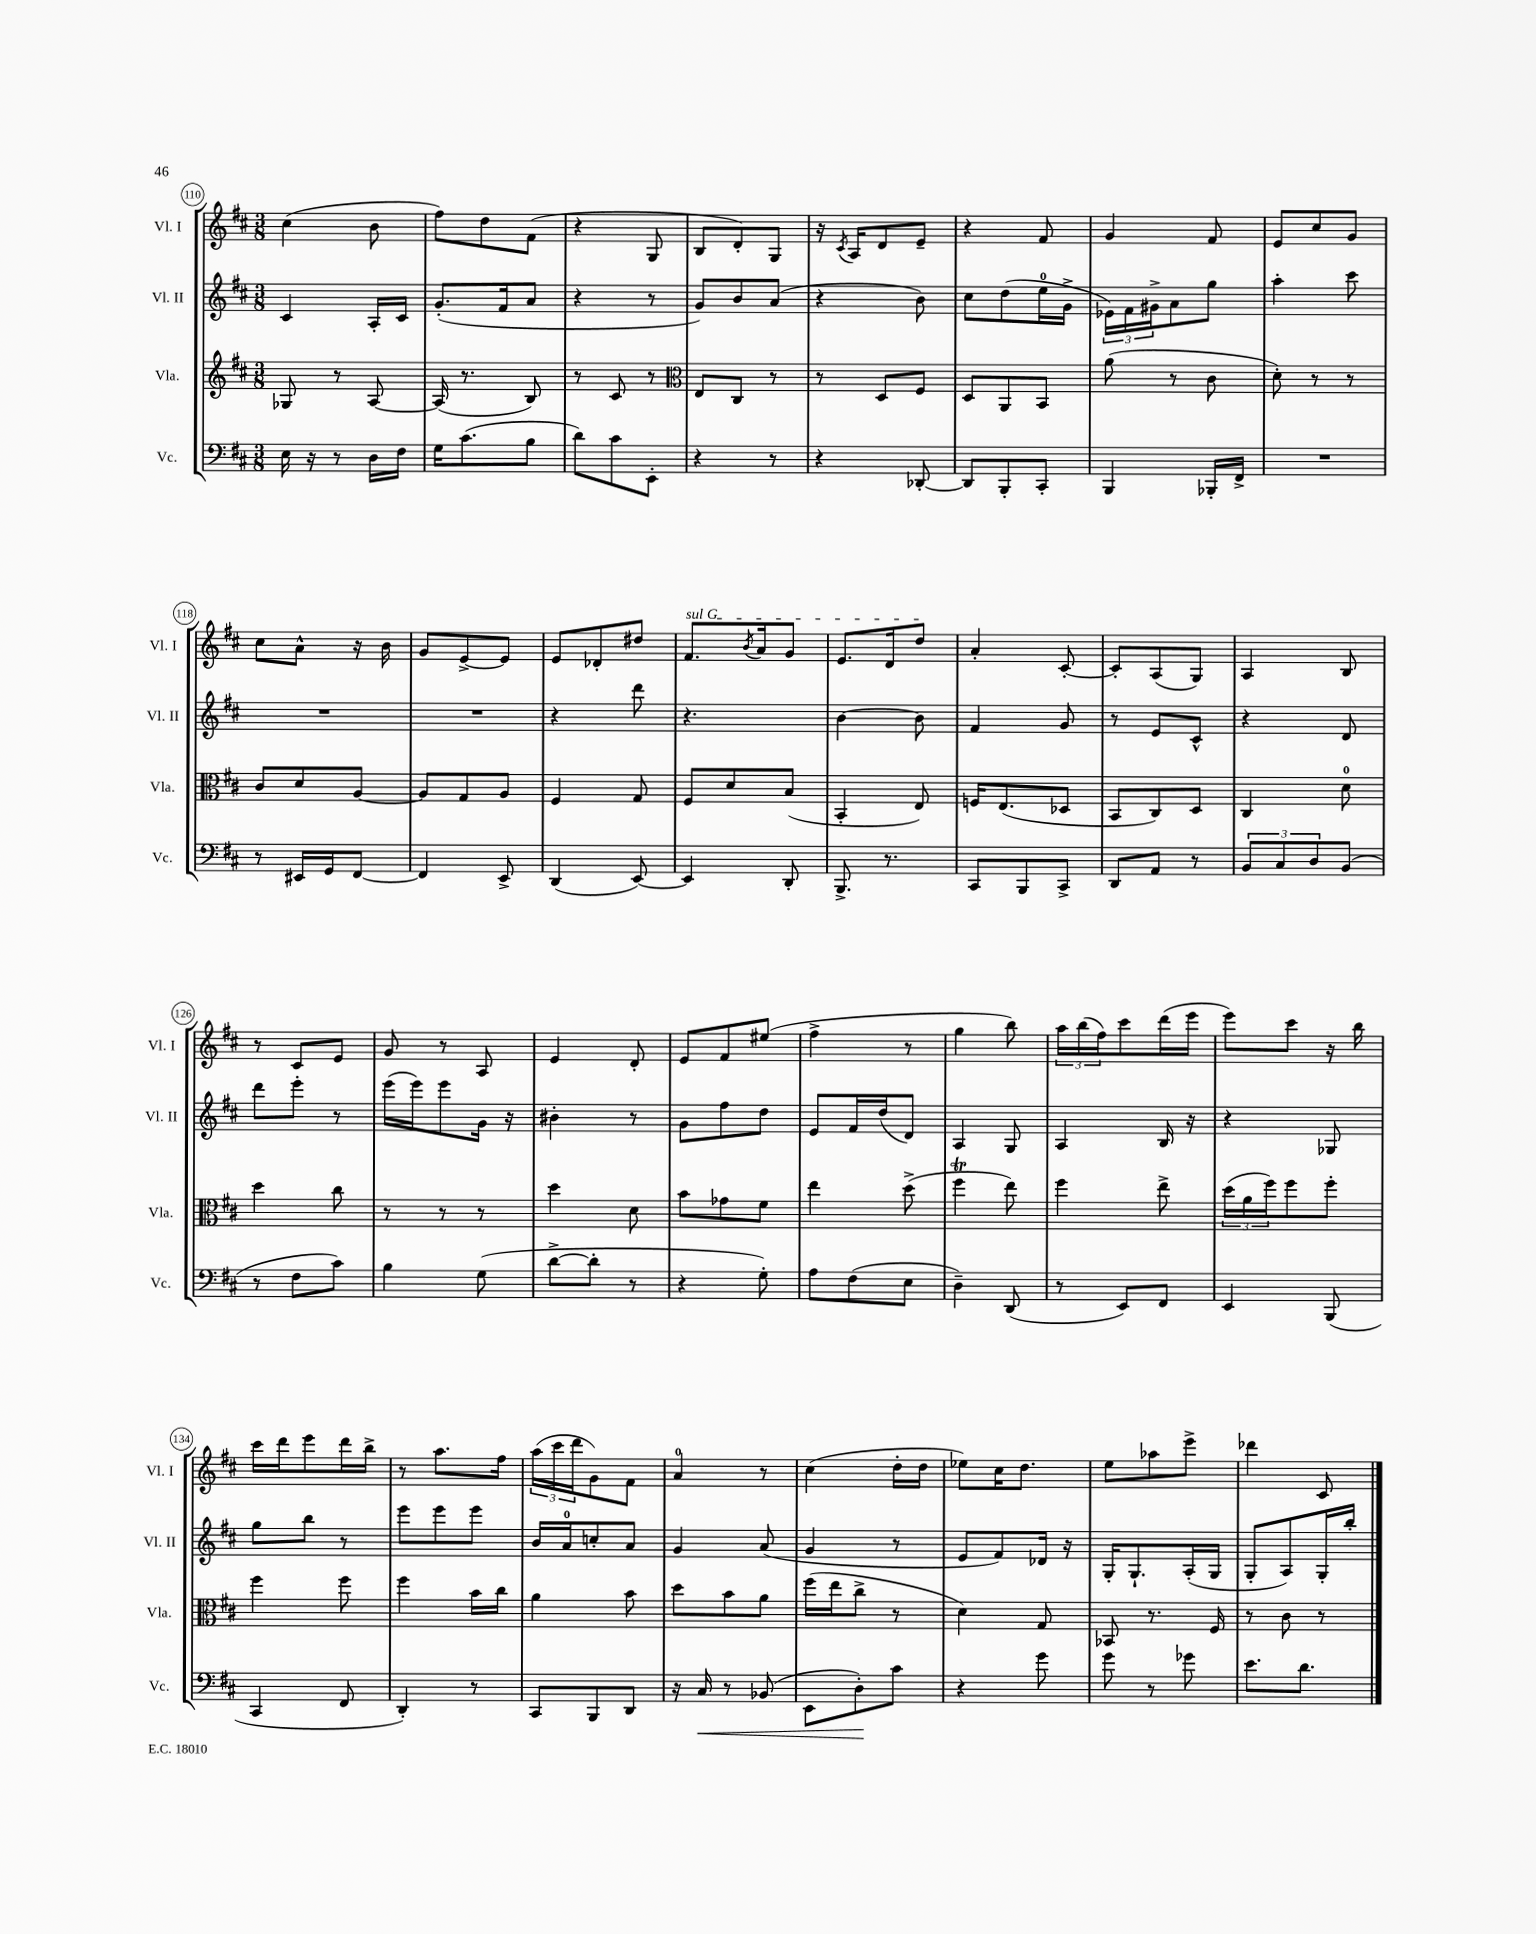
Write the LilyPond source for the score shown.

<<
\new StaffGroup <<
\new Staff = "s0" \with { instrumentName = "Vl. I" shortInstrumentName = "Vl. I" } {
    \clef treble \key d \major \numericTimeSignature \time 3/8
    cis''4( b'8 |
    fis''8) d''8 fis'8( |
    r4 g8 |
    b8 d'8-.) g8 |
    r16 \acciaccatura { cis'8 } a16 d'8 e'8-- |
    r4 fis'8 |
    g'4 fis'8 |
    e'8 cis''8 g'8 |
    cis''8 a'8-^ r16 b'16 |
    g'8 e'8~-> e'8 |
    e'8 des'8-. dis''8 |
    \once \override TextSpanner.bound-details.left.text = \markup { \italic "sul G" } fis'8.\startTextSpan \acciaccatura { b'8 } a'16 g'8 |
    e'8. d'16 d''8\stopTextSpan |
    a'4-. cis'8~-. |
    cis'8-. a8( g8) |
    a4 b8 |
    r8 cis'8 e'8 |
    g'8 r8 a8 |
    e'4 d'8-. |
    e'8 fis'8 eis''8( |
    fis''4-> r8 |
    g''4 b''8) |
    \tuplet 3/2 { a''16 b''16( fis''16) } cis'''8 d'''16( e'''16 |
    e'''8) cis'''8 r16 b''16 |
    cis'''16 d'''16 e'''8 d'''16 b''16-> |
    r8 a''8. fis''16 |
    \tuplet 3/2 { a''16( cis'''16 d'''16 } g'8) fis'8 |
    a'4-0 r8 |
    cis''4( d''16-. d''16 |
    ees''8) cis''16 d''8. |
    e''8 aes''8 e'''8-> |
    des'''4 cis'8 \bar "|." |
}
\new Staff = "s1" \with { instrumentName = "Vl. II" shortInstrumentName = "Vl. II" } {
    \clef treble \key d \major \numericTimeSignature \time 3/8
    cis'4 a16-. cis'16 |
    g'8.-.( fis'16 a'8 |
    r4 r8 |
    g'8) b'8 a'8( |
    r4 b'8) |
    cis''8 d''8( e''16-0 g'16-> |
    \tuplet 3/2 { ees'16) fis'16 gis'16-> } a'8 g''8 |
    a''4-. cis'''8 |
    R4. |
    R4. |
    r4 d'''8 |
    r4. |
    b'4~ b'8 |
    fis'4 g'8 |
    r8 e'8 cis'8-^ |
    r4 d'8 |
    d'''8 e'''8-. r8 |
    e'''16( e'''16) e'''8 g'16 r16 |
    bis'4-. r8 |
    g'8 fis''8 d''8 |
    e'8 fis'16 d''16( d'8) |
    a4 g8 |
    a4 b16 r16 |
    r4 ges8 |
    g''8 b''8 r8 |
    e'''8 e'''8 e'''8 |
    b'16 a'16-0 c''8-. a'8 |
    g'4 a'8( |
    g'4 r8 |
    e'8 fis'8) des'16 r16 |
    g16-. g8.-! a16-.( g16 |
    g8-. a8) g16-. b''16-. \bar "|." |
}
\new Staff = "s2" \with { instrumentName = "Vla." shortInstrumentName = "Vla." } {
    \clef treble \key d \major \numericTimeSignature \time 3/8
    ges8 r8 a8~ |
    a16( r8. b8) |
    r8 cis'8 r8 |
    \clef alto e8 cis8 r8 |
    r8 d8 fis8 |
    d8 a,8 b,8 |
    a'8( r8 cis'8 |
    d'8-.) r8 r8 |
    cis'8 d'8 a8~ |
    a8 g8 a8 |
    fis4 g8 |
    fis8 d'8 b8( |
    b,4-. e8) |
    f16 e8.( des8 |
    b,8 cis8) d8 |
    cis4 d'8-0 |
    d''4 cis''8 |
    r8 r8 r8 |
    d''4 d'8 |
    b'8 ges'8 fis'8 |
    e''4 d''8->( |
    fis''4\trill e''8) |
    fis''4 e''8-> |
    \tuplet 3/2 { d''16( a'16 fis''16) } fis''8 fis''8-. |
    fis''4 fis''8 |
    fis''4 b'16 cis''16 |
    a'4 b'8 |
    d''8 b'8 a'8 |
    fis''16( e''16 cis''8-> r8 |
    d'4) g8 |
    bes,8 r8. fis16 |
    r8 cis'8 r8 \bar "|." |
}
\new Staff = "s3" \with { instrumentName = "Vc." shortInstrumentName = "Vc." } {
    \clef bass \key d \major \numericTimeSignature \time 3/8
    e16 r16 r8 d16 fis16 |
    g16 cis'8.( b8 |
    d'8) cis'8 e,8-. |
    r4 r8 |
    r4 des,8~-. |
    des,8 b,,8-. cis,8-. |
    b,,4 bes,,16-. fis,16-> |
    R4. |
    r8 eis,16 g,16 fis,8~ |
    fis,4 e,8-> |
    d,4( e,8~) |
    e,4 d,8-. |
    b,,8.-> r8. |
    cis,8 b,,8 cis,8-> |
    d,8 a,8 r8 |
    \tuplet 3/2 { b,8 cis8 d8 } b,8( |
    r8 fis8 cis'8) |
    b4 g8( |
    d'8~-> d'8-. r8 |
    r4 g8-.) |
    a8 fis8( e8 |
    d4--) d,8( |
    r8 e,8) fis,8 |
    e,4 b,,8( |
    cis,4 fis,8 |
    d,4-.) r8 |
    cis,8 b,,8 d,8 |
    r16 cis16\< r8 bes,8( |
    e,8 d8-.\!) cis'8 |
    r4 g'8 |
    g'8 r8 ges'8 |
    e'8. d'8. \bar "|." |
}
>>
>>
\layout { \context { \Score currentBarNumber = #110 \override BarNumber.stencil = #(make-stencil-circler 0.1 0.3 ly:text-interface::print) } }
